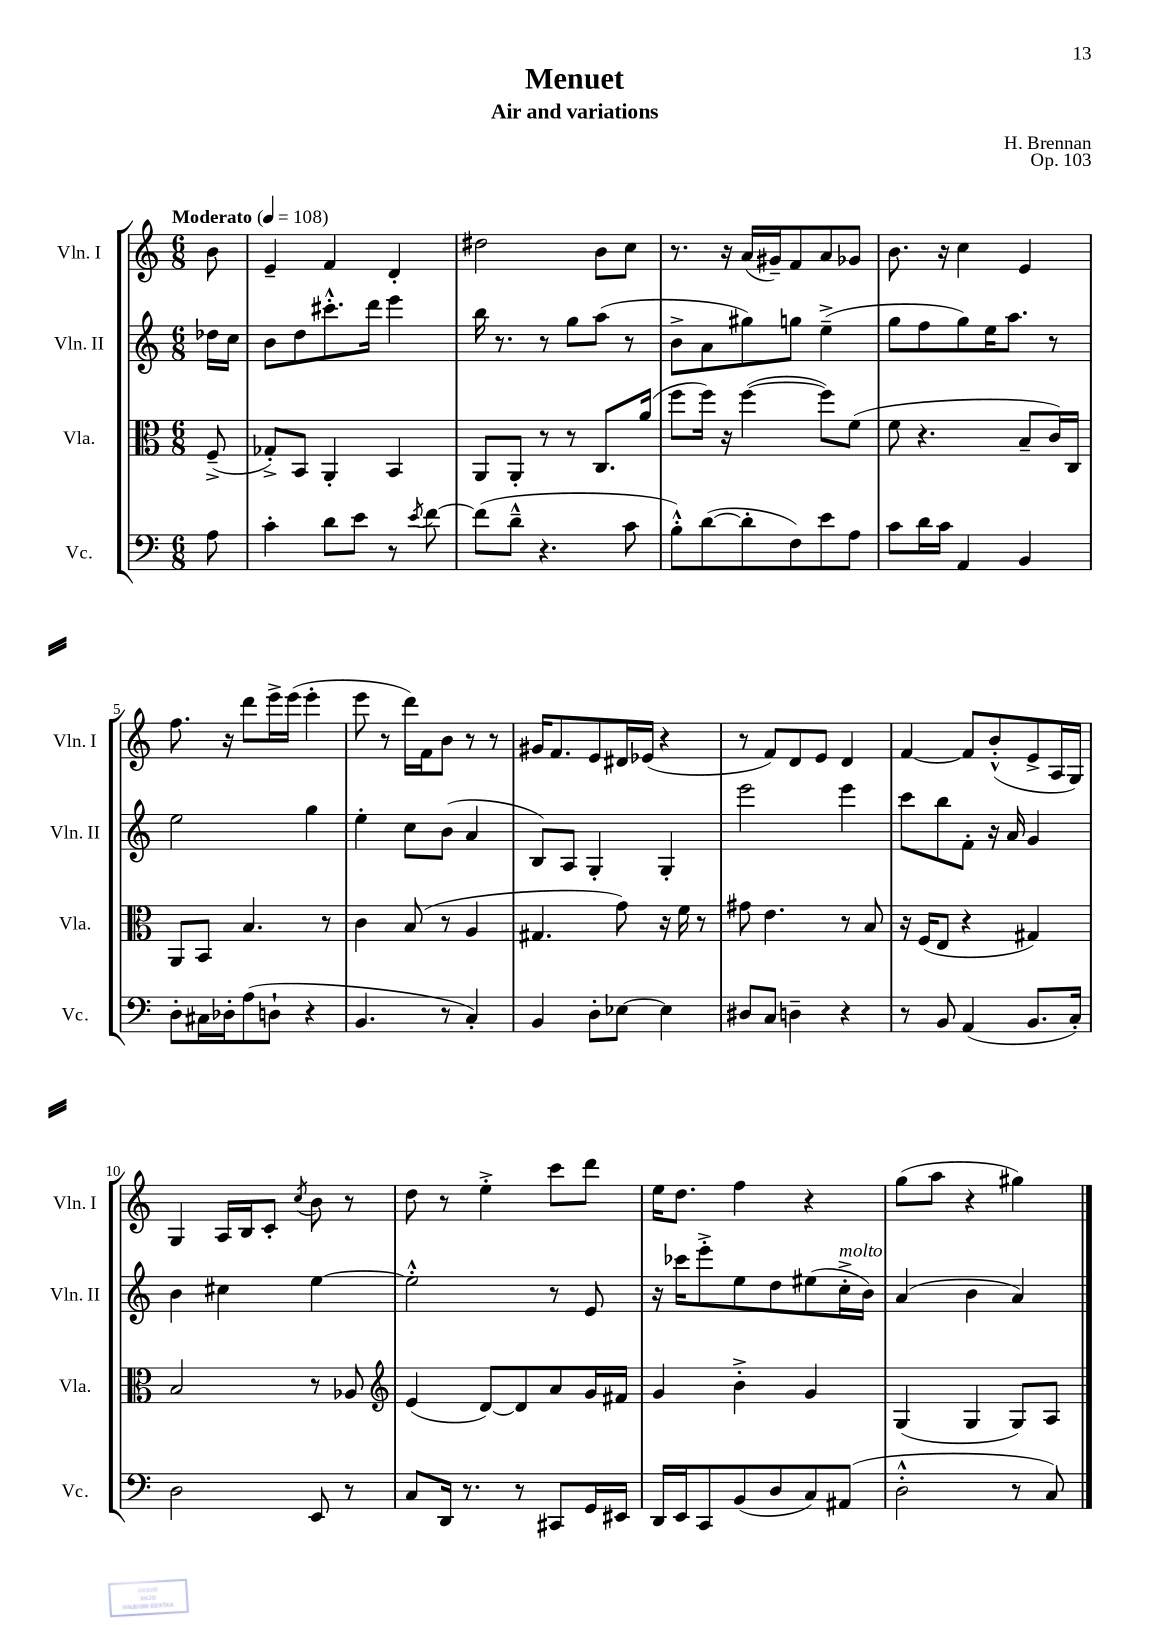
\header { title = "Menuet" composer = "H. Brennan" subtitle = "Air and variations" opus = "Op. 103" }
<<
\new StaffGroup <<
\new Staff = "s0" \with { instrumentName = "Vln. I" shortInstrumentName = "Vln. I" } {
    \clef treble \key c \major \numericTimeSignature \time 6/8 \partial 8 \tempo "Moderato" 4 = 108
    \autoBeamOff b'8 |
    e'4-- f'4 d'4-. |
    dis''2 b'8[ c''8] |
    r8. r16 a'16[( gis'16--) f'8 a'8 ges'8] |
    b'8. r16 c''4 e'4 |
    f''8. r16 d'''8[ e'''16-> e'''16]( e'''4-. |
    e'''8 r8 d'''16[) f'16 b'8] r8 r8 |
    gis'16[ f'8. e'8 dis'16 ees'16]( r4 |
    r8 f'8[) d'8 e'8] d'4 |
    f'4~ f'8[ b'8-.-^( e'8-> a16 g16]) |
    g4 a16[ b16 c'8]-. \acciaccatura { c''8 } b'8 r8 |
    d''8 r8 e''4-.-> c'''8[ d'''8] |
    e''16[ d''8.] f''4 r4 |
    g''8[( a''8] r4 gis''4) \bar "|." |
}
\new Staff = "s1" \with { instrumentName = "Vln. II" shortInstrumentName = "Vln. II" } {
    \clef treble \key c \major \numericTimeSignature \time 6/8 \partial 8
    \autoBeamOff des''16[ c''16] |
    b'8[ d''8 cis'''8.-.-^ d'''16] e'''4 |
    b''16 r8. r8 g''8[ a''8]( r8 |
    b'8[-> a'8 gis''8) g''8] e''4--->( |
    g''8[ f''8 g''8) e''16 a''8.] r8 |
    e''2 g''4 |
    e''4-. c''8[ b'8]( a'4 |
    b8[) a8] g4-. g4-. |
    e'''2 e'''4 |
    c'''8[ b''8 f'8]-. r16 a'16 g'4 |
    b'4 cis''4 e''4~ |
    e''2-.-^ r8 e'8 |
    r16 ces'''16[ e'''8-.-> e''8 d''8 eis''8( c''16-.->^\markup { \italic "molto" } b'16]) |
    a'4( b'4 a'4) \bar "|." |
}
\new Staff = "s2" \with { instrumentName = "Vla." shortInstrumentName = "Vla." } {
    \clef alto \key c \major \numericTimeSignature \time 6/8 \partial 8
    \autoBeamOff f8--->( |
    ges8[-.->) b,8] a,4-. b,4 |
    a,8[ a,8]-. r8 r8 c8.[ a'16]( |
    f''8[ f''16]) r16 f''4~( f''8[) f'8]( |
    f'8 r4. b8[-- c'16) c16] |
    a,8[ b,8] b4. r8 |
    c'4 b8( r8 a4 |
    gis4. g'8) r16 f'16 r8 |
    gis'8 e'4. r8 b8 |
    r16 f16[( e8] r4 gis4) |
    b2 r8 aes8 |
    \clef treble e'4( d'8[~) d'8 a'8 g'16 fis'16] |
    g'4 b'4-.-> g'4 |
    g4( g4 g8[) a8] \bar "|." |
}
\new Staff = "s3" \with { instrumentName = "Vc." shortInstrumentName = "Vc." } {
    \clef bass \key c \major \numericTimeSignature \time 6/8 \partial 8
    \autoBeamOff a8 |
    c'4-. d'8[ e'8] r8 \acciaccatura { e'8 } f'8~ |
    f'8[( d'8]---^ r4. c'8 |
    b8[-.-^) d'8~( d'8-. f8) e'8 a8] |
    c'8[ d'16 c'16] a,4 b,4 |
    d8[-. cis16 des16-. a8( d8]-! r4 |
    b,4. r8 c4-.) |
    b,4 d8[-. ees8]~ ees4 |
    dis8[ c8] d4-- r4 |
    r8 b,8 a,4( b,8.[ c16]-.) |
    d2 e,8 r8 |
    c8[ d,16] r8. r8 cis,8[ g,16 eis,16] |
    d,16[ e,16 c,8 b,8( d8 c8) ais,8]( |
    d2-.-^ r8 c8) \bar "|." |
}
>>
>>
